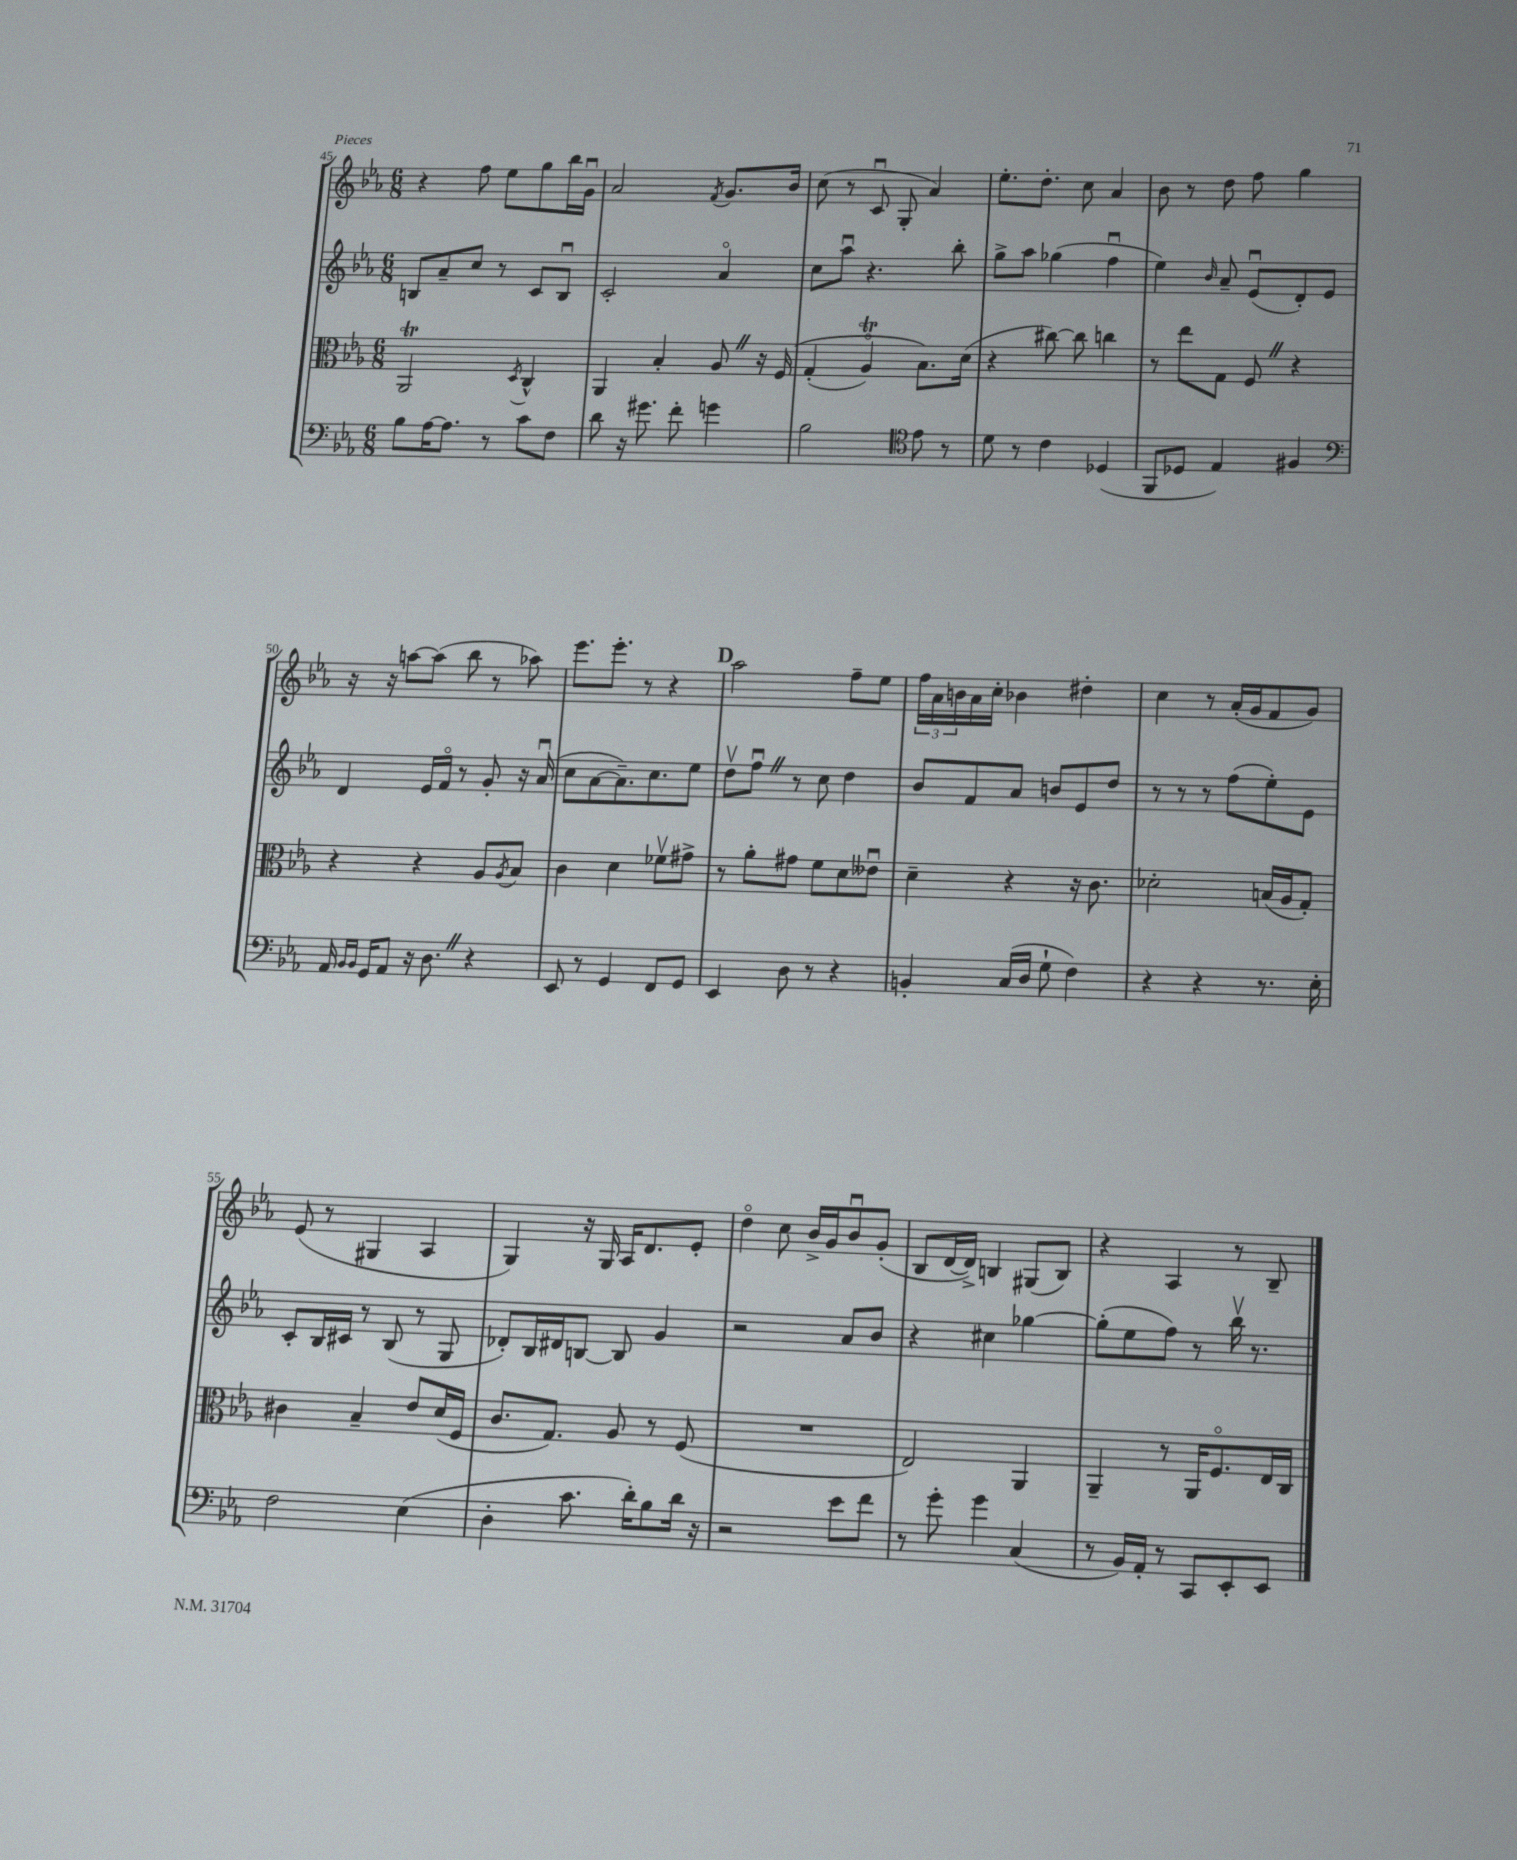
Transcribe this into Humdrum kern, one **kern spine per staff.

**kern	**kern	**kern	**kern
*staff4	*staff3	*staff2	*staff1
*clefF4	*clefC3	*clefG2	*clefG2
*k[b-e-a-]	*k[b-e-a-]	*k[b-e-a-]	*k[b-e-a-]
*M6/8	*M6/8	*M6/8	*M6/8
8B-	2AA-	8B	4r
[16A-	.	8a-~	.
8.A-]	.	.	.
.	.	8cc	8ff
8r	.	8r	8ee-
.	8qD	.	.
8c	4C^^	8c	8gg
8F	.	8Bu	16bb-
.	.	.	16gu
=	=	=	=
8d	4AA-	2c'	2a-
16r	.	.	.
8.g#	.	.	.
.	4B-'	.	.
8f'	.	.	.
.	.	.	8qf
4g	8A-	4a-o	8.g
.	16r	.	.
.	&(16F	.	16b-
=	=	=	=
2B-	(4G'	8cc	(8cc
.	.	8aa-u	8r
.	4A-o)	4.r	8cu
.	.	.	8G'
*clefC4	*	*	*
8e-	8.B-&)	.	4a-)
8r	.	8bb-'	.
.	(16d	.	.
=	=	=	=
8d	4r	8gg^	8.ee-'
8r	.	8aa-	.
.	.	.	8.dd'
4c	[8cc#)	(4gg-	.
.	8cc#]	.	8cc
(4D-	4cc	4ffu	4a-
=	=	=	=
8FF	8r	4ee-)	8b-
8D-	8ee-	.	8r
.	.	16qqb-	.
4E-)	8G	8a-~	8dd
.	8F	(8e-u	8ff
4F#	4r	8d')	4gg
.	.	8e-	.
=	=	=	=
*clefF4	*	*	*
16AA-	4r	4d	16r
16qqBB-	.	.	.
16qqBB-	.	.	.
16GG	.	.	16r
8AA-	.	.	[8aa
16r	4r	16e-	(8aa]
8.D	.	16fo	.
.	.	8r	8bb-
4r	8A-	8g'	8r
.	8qA-	.	.
.	8B-	16r	8aa-)
.	.	(16a-u	.
=	=	=	=
8EE-	4c	8cc	8.eee-
8r	.	[8a-	.
.	.	.	8.eee-'
4GG	4d	8.a-~])	.
.	.	.	8r
.	.	8.cc	.
8FF	8f-v	.	4r
8GG	8g#^	8ee-	.
=	=	=	=
4EE-	8r	8ddv	2aa-
.	8a-'	8ffu	.
8D	8g#	8r	.
8r	8f	8cc	.
4r	8d	4dd	8ff~
.	8e--u	.	8ee-
=	=	=	=
4BB'	4d~	8b-	24ff
.	.	.	24a-
.	.	.	24b
.	.	8f	16a-
.	.	.	16cc'
(16C	4r	8a-	4b-
16D	.	.	.
8G`	.	8b	.
4F)	16r	8e-	4dd#'
.	8.c	.	.
.	.	8dd	.
=	=	=	=
4r	2d-'	8r	4cc
.	.	8r	.
4r	.	8r	8r
.	.	(8ff	(16a-'
.	.	.	16g
8.r	(16B	8ee-')	8f
.	16A-	.	.
.	8G')	8e-	8g)
16E-'	.	.	.
=	=	=	=
2F	4c#	8c'	(8e-
.	.	16B-	8r
.	.	16c#	.
.	4B-~	8r	4G#
.	.	(8B-	.
(4E-	8e-	8r	4A-
.	(16d	8G	.
.	16F	.	.
=	=	=	=
4D'	8.c	8d-')	4G)
.	.	16B-	.
.	8.G)	16d#	.
8.c	.	[8B	16r
.	.	.	16G
.	8A-	8B]	16A-
16d')	.	.	8.d
8B-	8r	4g	.
16d	(8F	.	8e-'
16r	.	.	.
=	=	=	=
2r	2.r	2r	4ddo
.	.	.	8cc
.	.	.	16b-^
.	.	.	16g
8e-	.	8a-	8b-u
8f	.	8b-	(8g'
=	=	=	=
8r	2E-)	4r	8B-
8g'	.	.	[16d
.	.	.	16d^])
4g	.	4cc#	4B
(4C	4AA-	[4gg-	(8G#
.	.	.	8B)
=	=	=	=
8r	4AA-~	(8gg-']	4r
16BB-)	.	8ee-	.
16AA-'	.	.	.
8r	8r	8ff)	4A-
8CC	16AA-	8r	.
.	8.Fo	.	.
8EE-'	.	16bb-v	8r
.	.	8.r	.
8EE-	16E-	.	8B-~
.	16C	.	.
==	==	==	==
*-	*-	*-	*-
